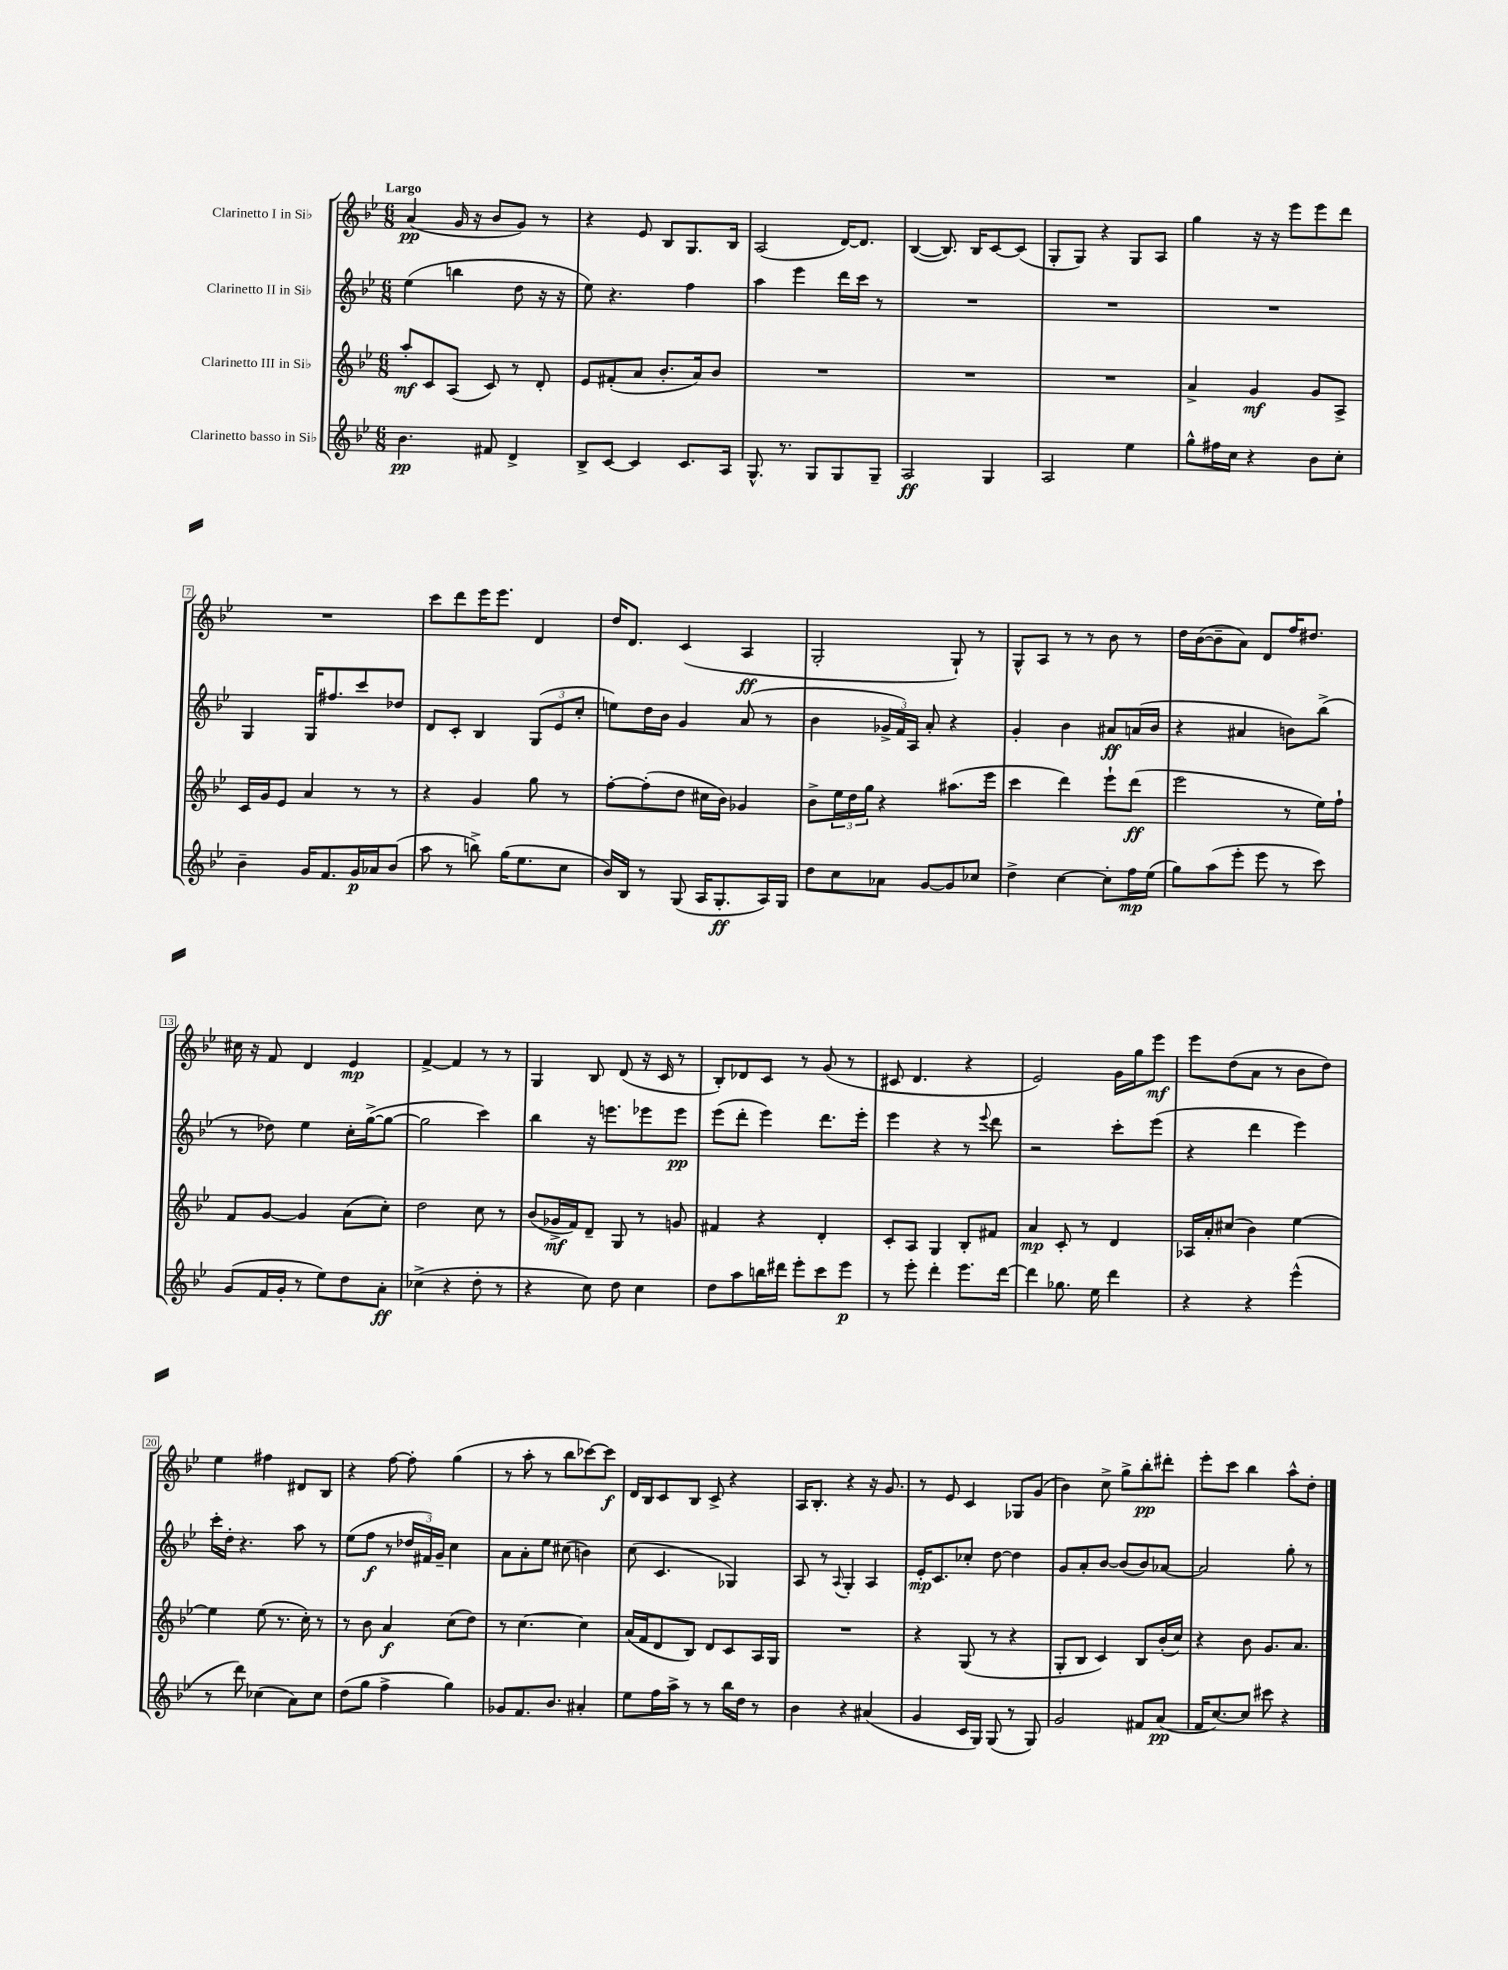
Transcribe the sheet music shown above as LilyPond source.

<<
\new StaffGroup <<
\new Staff = "s0" \with { instrumentName = "Clarinetto I in Sib" } {
    \clef treble \key bes \major \numericTimeSignature \time 6/8 \tempo "Largo"
    a'4\pp( g'16 r16 bes'8 g'8) r8 |
    r4 ees'8 bes8 g8. bes16 |
    a2( d'16~) d'8. |
    bes4~( bes8.) bes16 c'8~ c'8( |
    g8-. g8) r4 g8 a8 |
    g''4 r16 r16 ees'''8 ees'''8 d'''8 |
    R2. |
    c'''8 d'''8 ees'''16 ees'''8. d'4 |
    d''16 d'8. c'4( a4\ff |
    g2-. g8-!) r8 |
    g8-^ a8 r8 r8 bes'8 r8 |
    d''16 bes'16~( bes'8-- a'8) d'8 f''16 dis''8. |
    cis''16 r16 f'8 d'4 ees'4\mp |
    f'4~-> f'4 r8 r8 |
    g4 bes8 d'8( r16 c'16 r8 |
    bes8-.) des'8 c'8 r8 g'8( r8 |
    cis'8 d'4. r4 |
    ees'2) g'16 g''16 ees'''8\mf |
    ees'''8 d''8( a'8 r8 bes'8 d''8) |
    ees''4 fis''4 dis'8 bes8 |
    r4 f''8~ f''8-. g''4( |
    r8 a''8-. r8 bes''8 ces'''8~) ces'''8\f |
    d'16 bes16 c'8 bes8 c'8-> r4 |
    a16 bes8.-. r4 r16 g'8. |
    r8 ees'8 c'4 ges8 g'8( |
    bes'4) c''8-> g''8-> bes''8-.\pp dis'''8-. |
    ees'''8-. c'''8 bes''4 a''8-^ d''8-. \bar "|." |
}
\new Staff = "s1" \with { instrumentName = "Clarinetto II in Sib" } {
    \clef treble \key bes \major \numericTimeSignature \time 6/8
    ees''4( b''4 d''8 r16 r16 |
    ees''8) r4. f''4 |
    a''4 ees'''4 d'''16 c'''16 r8 |
    R2. |
    R2. |
    R2. |
    g4 g16 fis''8. c'''8 des''8 |
    d'8 c'8-. bes4 \tuplet 3/2 { g8( ees'8 c''8-. } |
    e''8) d''16 bes'16 g'4 a'8( r8 |
    bes'4 \tuplet 3/2 { ges'16-> f'16) a16 } a'8-. r4 |
    g'4-. bes'4 ais'8\ff a'16( bes'16 |
    r4 ais'4 b'8) bes''8->( |
    r8 des''8) ees''4 c''16-. g''16~->( g''8~ |
    g''2 c'''4) |
    bes''4 r16 e'''8. ees'''8 ees'''8\pp |
    ees'''8( d'''8-. ees'''4) d'''8. ees'''16-. |
    ees'''4 r4 r8 \appoggiatura { ees'''8 } d'''8 |
    r2 c'''8-. ees'''8( |
    r4 d'''4 ees'''4) |
    c'''16-. d''16-. r4. a''8 r8 |
    ees''8( f''8\f r8 \tuplet 3/2 { des''16 fis'16) g'16-- } c''4 |
    a'8 a'8-. ees''8 cis''8( b'4) |
    c''8( c'4. ges4) |
    a8 r8 \appoggiatura { a8 } g4-. a4 |
    ees'16-.\mp c'8. ces''8-. d''8~ d''4 |
    g'8 a'8-. bes'8~ bes'8( bes'8) aes'8~ |
    aes'2 g''8-. r8 \bar "|." |
}
\new Staff = "s2" \with { instrumentName = "Clarinetto III in Sib" } {
    \clef treble \key bes \major \numericTimeSignature \time 6/8
    a''8-.\mf c'8 a8( c'8) r8 d'8-. |
    ees'8 fis'8-.( a'8 bes'8.-. a'16) bes'8 |
    R2. |
    R2. |
    R2. |
    a'4-> g'4\mf g'8 a8-> |
    c'16 g'16 ees'8 a'4 r8 r8 |
    r4 g'4 g''8 r8 |
    f''8~-. f''8-.( d''8 cis''16 bes'16) ges'4 |
    bes'8-> \tuplet 3/2 { ees''16 d''16 g''16 } r4 ais''8.( ees'''16 |
    c'''4 d'''4) ees'''8-! d'''8\ff( |
    ees'''2 r8 ees''16) f''16-! |
    f'8 g'8~ g'4 a'8( c''8-.) |
    d''2 c''8 r8 |
    bes'8( ges'16->\mf f'16) d'8-- g8 r8 g'8 |
    fis'4 r4 d'4-. |
    c'8-. a8 g4 bes8-. fis'8 |
    a'4\mp c'8-. r8 d'4 |
    aes16 a'16-. cis''8( bes'4) ees''4~ |
    ees''4 ees''8( r8. c''16-.) r8 |
    r8 bes'8 a'4\f c''8( d''8) |
    r8 c''4.~ c''4 |
    a'16( f'16 d'8 bes8) d'8 c'8 a16 g16 |
    R2. |
    r4 g8( r8 r4 |
    g8-. bes8 c'4) bes8 bes'16-.( c''16) |
    r4 bes'8 g'8. a'8. \bar "|." |
}
\new Staff = "s3" \with { instrumentName = "Clarinetto basso in Sib" } {
    \clef treble \key bes \major \numericTimeSignature \time 6/8
    bes'4.\pp fis'8 d'4-> |
    bes8-> c'8~ c'4 c'8. a16 |
    g8.-^ r8. g8 g8 g8-- |
    a2\ff g4 |
    a2 ees''4 |
    g''8-^ fis''16 c''16 r4 bes'8 c''8-. |
    bes'4-- g'16 f'8. g'16\p aes'16 bes'8( |
    a''8 r8 b''8->) g''16( ees''8. c''8 |
    bes'16) bes16 r8 g8( a16 g8.-.\ff a16) g16 |
    d''8 c''8 aes'8 g'8~ g'8 ces''8 |
    d''4-> c''4~ c''8-. f''16\mp ees''16( |
    g''8) a''8( ees'''8-. ees'''8 r8 c'''8) |
    g'8( f'16 g'16-. r8 ees''8) d''8 a'8-.\ff |
    ces''4->( r4 d''8-. r8 |
    r4 c''8) d''8 c''4 |
    d''8 a''8 b''16 dis'''16 ees'''8-. c'''8 ees'''8\p |
    r8 ees'''8-. d'''4-. ees'''8. d'''16~ |
    d'''4 ges''8. ees''16 d'''4 |
    r4 r4 ees'''4-^( |
    r8 d'''8) ces''4( a'8) ces''8 |
    d''8( g''8 f''4-> g''4) |
    ges'8 f'8. bes'8. ais'4-. |
    ees''8 f''16 a''16-> r8 r8 bes''16 d''16 r8 |
    bes'4 r4 ais'4( |
    g'4 c'16 g16) g8( r8 g8) |
    g'2 fis'8 a'8\pp( |
    f'16 c''8.~) c''8 cis'''8 r4 \bar "|." |
}
>>
>>
\layout { \context { \Score \override BarNumber.stencil = #(make-stencil-boxer 0.1 0.3 ly:text-interface::print) } }
